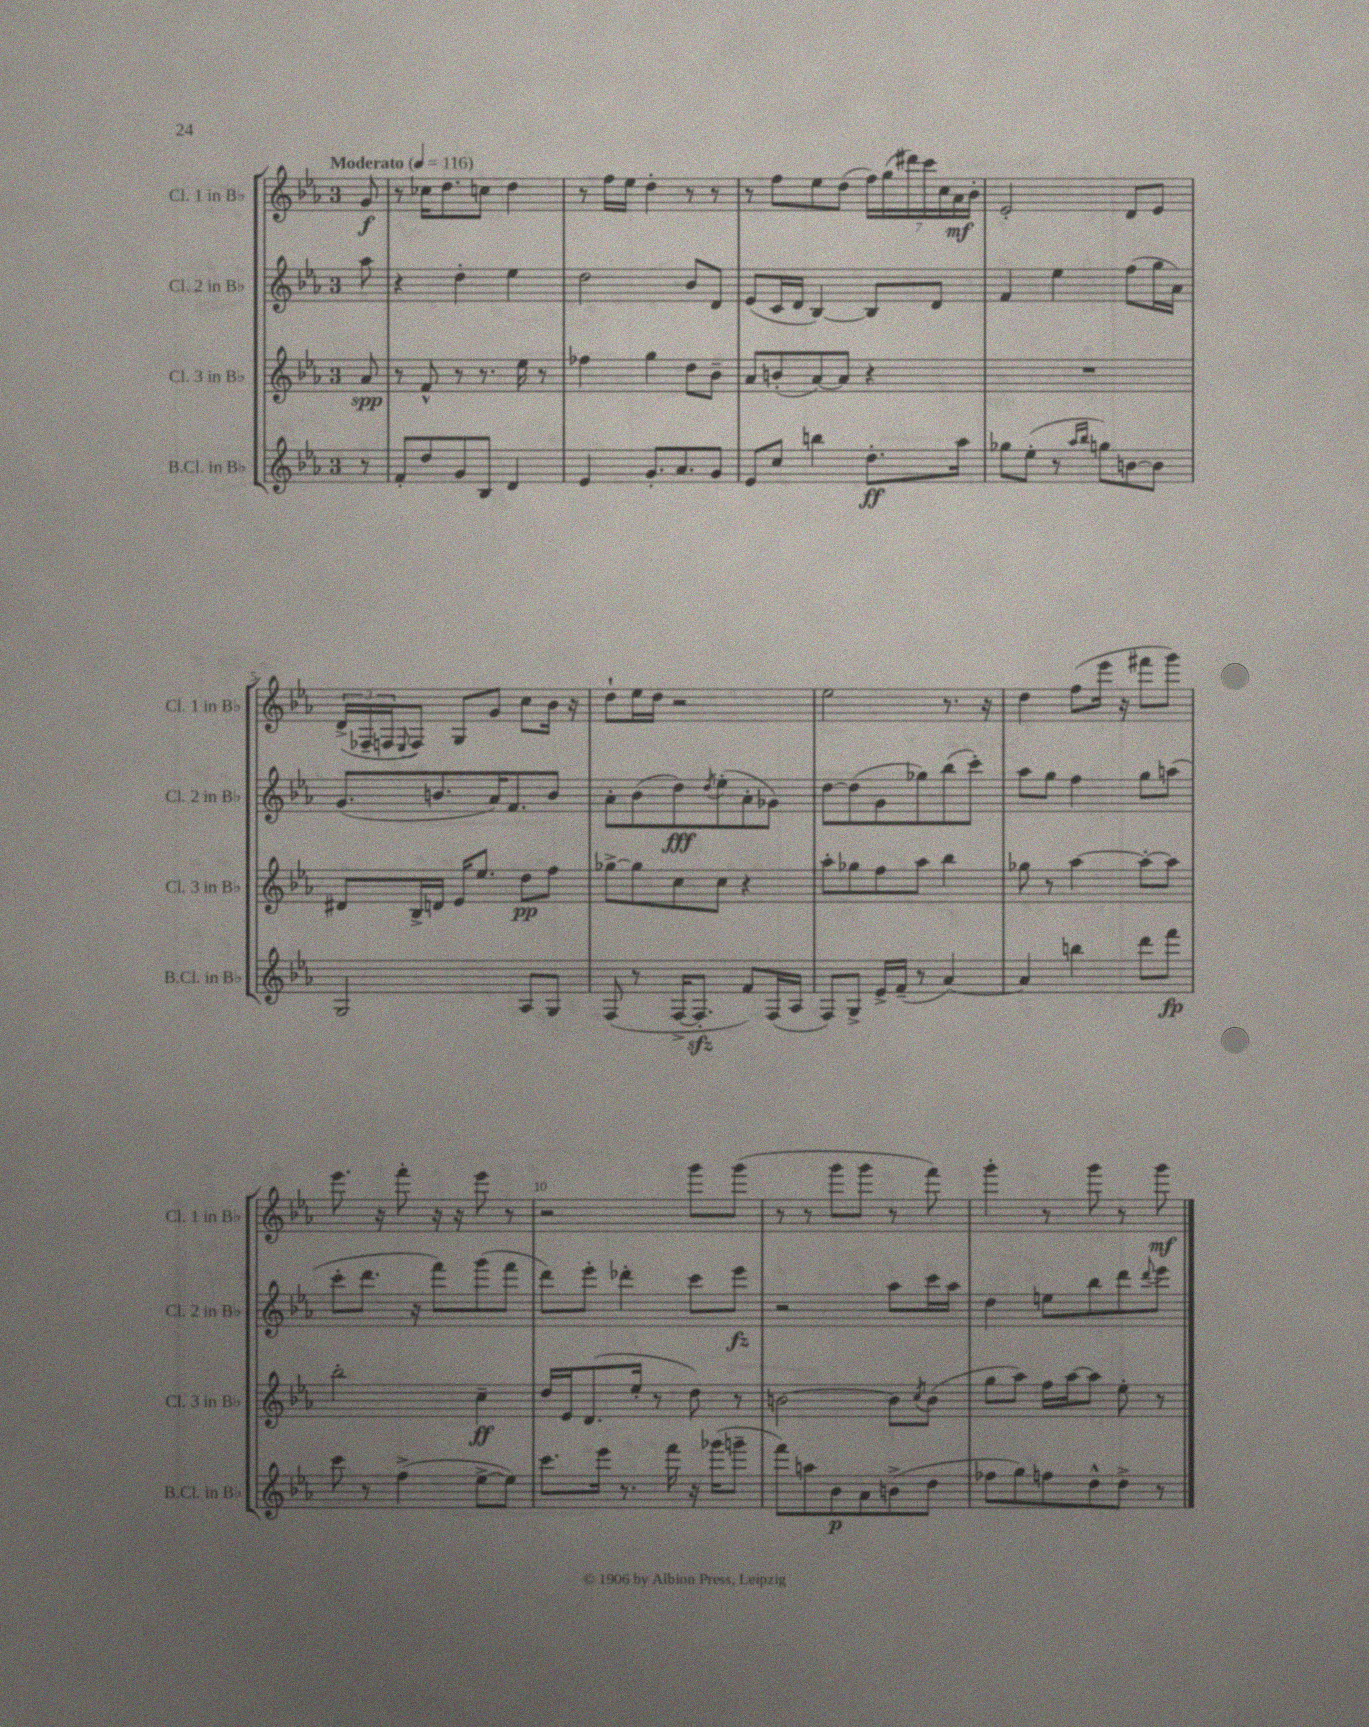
<<
\new StaffGroup <<
\new Staff = "s0" \with { instrumentName = "Cl. 1 in Bb" shortInstrumentName = "Cl. 1 in Bb" } {
    \clef treble \key ees \major \once \override Staff.TimeSignature.style = #'single-digit \time 3/4 \partial 8 \tempo "Moderato" 4 = 116
    g'8\f |
    r8 ces''16 d''8. c''8 d''4 |
    r8 f''16 ees''16 d''4-. r8 r8 |
    r8 f''8 ees''8 d''8( \tuplet 7/4 { f''16) g''16( dis'''16) c'''16 c''16 aes'16\mf bes'16-. } |
    ees'2-. d'8 ees'8 |
    \tuplet 3/2 { d'16->( fes16-- f16 } \appoggiatura { ees8 } f8) g8 g'8 c''8 bes'16 r16 |
    d''8-! ees''16 d''16 r2 |
    ees''2 r8. r16 |
    d''4 f''8( ees'''16 r16 fis'''8 g'''8) |
    ees'''8. r16 f'''8-. r16 r16 ees'''8 r8 |
    r2 g'''8 g'''8( |
    r8 r8 g'''8 g'''8 r8 f'''8) |
    g'''4-. r8 g'''8 r8 g'''8\mf \bar "|." |
}
\new Staff = "s1" \with { instrumentName = "Cl. 2 in Bb" shortInstrumentName = "Cl. 2 in Bb" } {
    \clef treble \key ees \major \once \override Staff.TimeSignature.style = #'single-digit \time 3/4 \partial 8
    aes''8 |
    r4 d''4-. ees''4 |
    d''2 bes'8 d'8 |
    ees'8( c'16 d'16 bes4~) bes8 d'8 |
    f'4 ees''4 f''8( g''16 aes'16) |
    g'8.( b'8. aes'16) f'8. b'8 |
    aes'8-. bes'8( d''8\fff) \acciaccatura { d''8 } ees''8-.( aes'8-. ges'8) |
    d''8~ d''8( g'8 ges''8) bes''8( c'''8-.) |
    aes''8 g''8 f''4 g''8 a''8( |
    c'''8-. d'''8. r16 f'''8) g'''8( f'''8 |
    d'''8) ees'''8-. des'''4-. c'''8 ees'''8\fz |
    r2 aes''8 c'''16 aes''16 |
    d''4 e''8 bes''8 d'''8 \appoggiatura { d'''8 } ees'''8 \bar "|." |
}
\new Staff = "s2" \with { instrumentName = "Cl. 3 in Bb" shortInstrumentName = "Cl. 3 in Bb" } {
    \clef treble \key ees \major \once \override Staff.TimeSignature.style = #'single-digit \time 3/4 \partial 8
    aes'8\spp |
    r8 f'8-^ r8 r8. ees''16 r8 |
    fes''4 g''4 d''8 bes'8-- |
    aes'8 b'8-.( aes'8~) aes'8 r4 |
    R2. |
    dis'8 bes16-> d'16 ees'16 ees''8. d''8\pp f''8 |
    ges''8~-> ges''8 c''8 c''8 r4 |
    aes''8-. ges''8 f''8 aes''8 bes''4 |
    ges''8 r8 aes''4~ aes''8~-. aes''8 |
    bes''2-. c''4--\ff |
    d''16 ees'16 d'8.( ees''16-. r8 d''8) r8 |
    b'2~ b'8 \acciaccatura { c''8 } b'8( |
    g''8 aes''8) f''16 aes''16~ aes''8 ees''8-. r8 \bar "|." |
}
\new Staff = "s3" \with { instrumentName = "B.Cl. in Bb" shortInstrumentName = "B.Cl. in Bb" } {
    \clef treble \key ees \major \once \override Staff.TimeSignature.style = #'single-digit \time 3/4 \partial 8
    r8 |
    f'8-. d''8 g'8 bes8 d'4 |
    ees'4 g'8.-. aes'8. g'8 |
    ees'8 c''8 b''4 d''8.-.\ff aes''16 |
    ges''8 ees''8-.( r8 \grace { aes''16 bes''16 } g''8) b'8~ b'8 |
    g2 aes8 g8 |
    f8( r8 f16~-> f8.-.\sfz f'8) f16( aes16 |
    f8) g8-> ees'16-> f'16--( r8 aes'4~) |
    aes'4 b''4 d'''8 f'''8\fp |
    c'''8 r8 f''4->( ees''8~-> ees''8) |
    c'''8. ees'''16 r8. f'''16 r16 ges'''16( g'''8-- |
    f'''8) a''8 bes'8\p aes'8 b'8->( d''8 |
    fes''8 g''8) f''8 d''8-^ d''8-> r8 \bar "|." |
}
>>
>>
\layout { \context { \Score \override BarNumber.break-visibility = ##(#f #t #t) barNumberVisibility = #(every-nth-bar-number-visible 5) } }
